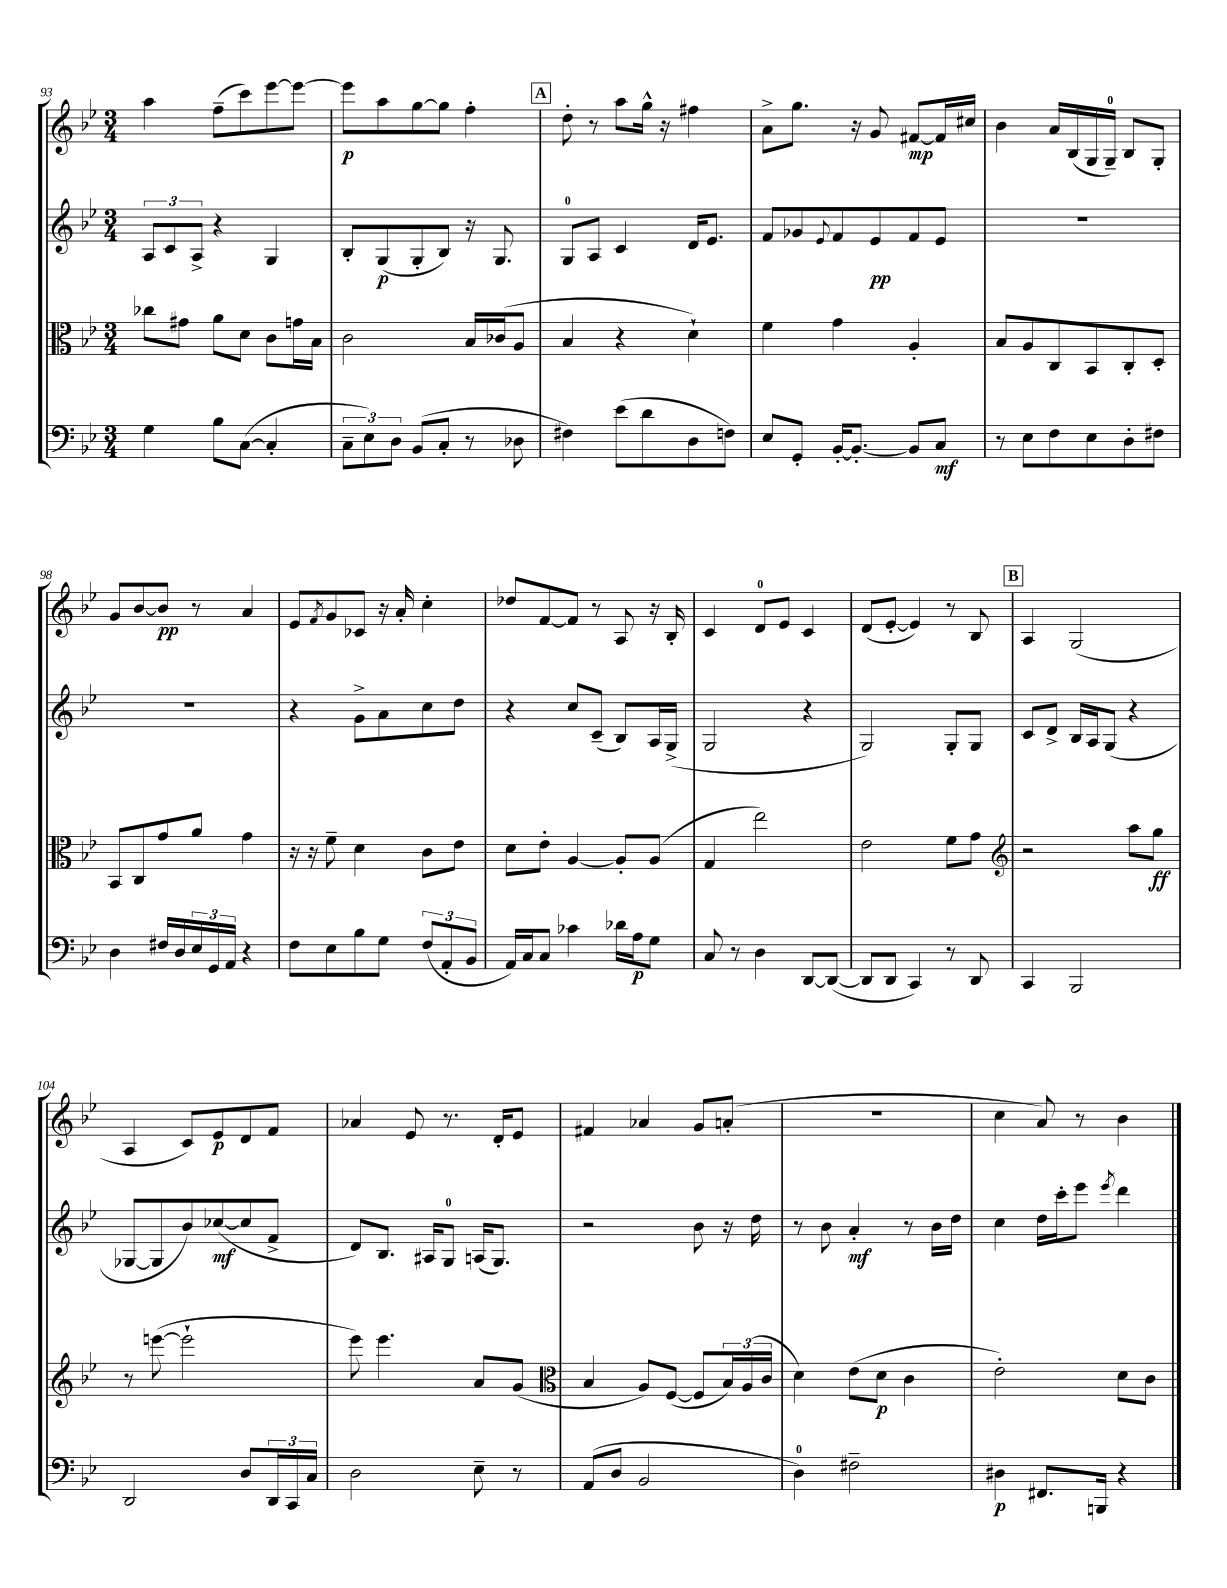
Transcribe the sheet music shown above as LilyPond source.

<<
\new StaffGroup <<
\new Staff = "s0" {
    \clef treble \key bes \major \numericTimeSignature \time 3/4
    a''4 f''8--( c'''8) ees'''8~ ees'''8~ |
    ees'''8\p a''8 g''8~ g''8 f''4-. |
    \mark \markup { \box "A" } d''8-. r8 a''8 g''16-^ r16 fis''4 |
    a'8-> g''8. r16 g'8 fis'8~\mp fis'16 cis''16 |
    bes'4 a'16 bes16( g16 g16-0--) bes8 g8-. |
    g'8 bes'8~ bes'8\pp r8 a'4 |
    ees'8 \acciaccatura { f'8 } g'8 ces'8 r16 a'16-. c''4-. |
    des''8 f'8~ f'8 r8 a8 r16 bes16-. |
    c'4 d'8-0 ees'8 c'4 |
    d'8( ees'8~-. ees'4) r8 bes8 |
    \mark \markup { \box "B" } a4 g2( |
    a4 c'8) ees'8\p d'8 f'8 |
    aes'4 ees'8 r8. d'16-. ees'8 |
    fis'4 aes'4 g'8 a'8-.( |
    R2. |
    c''4 a'8) r8 bes'4 \bar "|." |
}
\new Staff = "s1" {
    \clef treble \key bes \major \numericTimeSignature \time 3/4
    \tuplet 3/2 { a8 c'8 a8-> } r4 g4 |
    bes8-. g8\p( g8-. bes8) r16 g8. |
    \mark \markup { \box "A" } g8-0 a8 c'4 d'16 ees'8. |
    f'8 ges'8 \appoggiatura { ees'8 } f'8 ees'8\pp f'8 ees'8 |
    R2. |
    R2. |
    r4 g'8-> a'8 c''8 d''8 |
    r4 c''8 c'8--( bes8) a16 g16->( |
    g2 r4 |
    g2) g8-. g8 |
    \mark \markup { \box "B" } c'8 d'8-> bes16 a16 g8( r4 |
    ges8~ ges8 bes'8) ces''8~\mf( ces''8 f'8-> |
    d'8) bes8. ais16 g8-0 a16( g8.) |
    r2 bes'8 r16 d''16 |
    r8 bes'8 a'4-.\mf r8 bes'16 d''16 |
    c''4 d''16 c'''16-. ees'''8 \acciaccatura { ees'''8 } d'''4 \bar "|." |
}
\new Staff = "s2" {
    \clef alto \key bes \major \numericTimeSignature \time 3/4
    ces''8 gis'8 a'8 d'8 c'8 g'16 bes16 |
    c'2 bes16 ces'16( a8 |
    \mark \markup { \box "A" } bes4 r4 d'4-!) |
    f'4 g'4 a4-. |
    bes8 a8 c8 bes,8 c8-. d8-. |
    bes,8 c8 g'8 a'8 g'4 |
    r16 r16 f'8-- d'4 c'8 ees'8 |
    d'8 ees'8-. a4~ a8-. a8( |
    g4 ees''2) |
    ees'2 f'8 g'8 |
    \mark \markup { \box "B" } \clef treble r2 a''8 g''8\ff |
    r8 e'''8~( e'''2-! |
    ees'''8) ees'''4. a'8 g'8( |
    \clef alto bes4 a8) f8~( f8 \tuplet 3/2 { bes16) a16( c'16 } |
    d'4) ees'8( d'8\p c'4 |
    ees'2-.) d'8 c'8 \bar "|." |
}
\new Staff = "s3" {
    \clef bass \key bes \major \numericTimeSignature \time 3/4
    g4 bes8 c8~( c4-. |
    \tuplet 3/2 { c8-- ees8) d8 } bes,8( c8-. r8 des8 |
    \mark \markup { \box "A" } fis4) ees'8( d'8 d8 f8) |
    ees8 g,8-. bes,16~-. bes,8.~-. bes,8 c8\mf |
    r8 ees8 f8 ees8 d8-. fis8 |
    d4 fis16 d16 \tuplet 3/2 { ees16 g,16 a,16 } r4 |
    f8 ees8 bes8 g8 \tuplet 3/2 { f8( a,8-. bes,8 } |
    a,16) c16 c8 ces'4 des'16 a16\p g8 |
    c8 r8 d4 d,8~ d,8~( |
    d,8 d,8 c,4) r8 d,8 |
    \mark \markup { \box "B" } c,4 bes,,2 |
    d,2 d8 \tuplet 3/2 { d,16 c,16 c16 } |
    d2 ees8-- r8 |
    a,8( d8 bes,2 |
    d4-0) fis2-- |
    dis4\p fis,8. b,,16 r4 \bar "|." |
}
>>
>>
\layout { \context { \Score currentBarNumber = #93 } }
